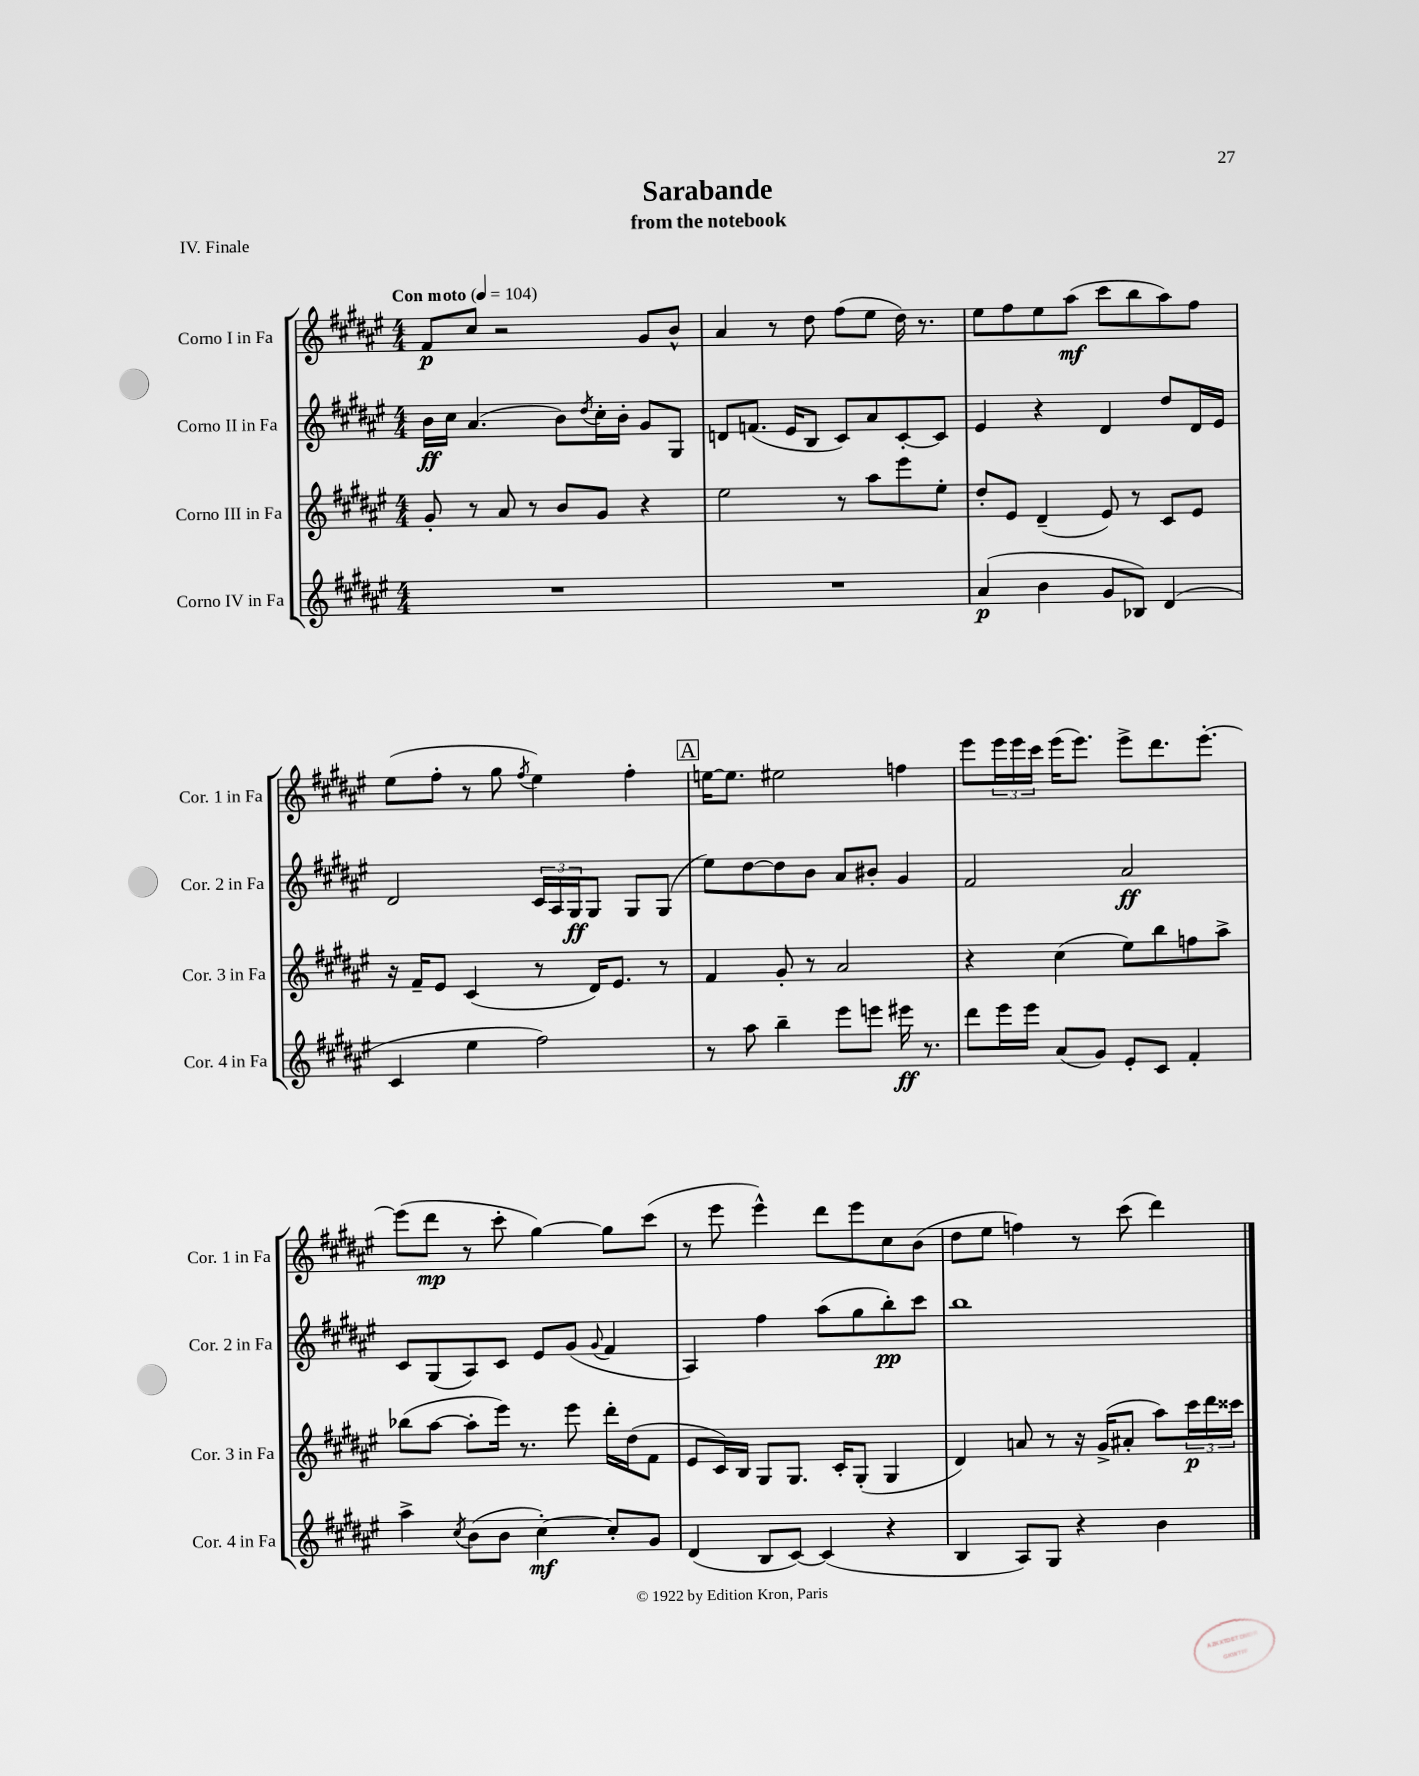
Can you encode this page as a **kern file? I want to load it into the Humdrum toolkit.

**kern	**kern	**kern	**kern
*staff4	*staff3	*staff2	*staff1
*clefG2	*clefG2	*clefG2	*clefG2
*k[f#c#g#d#a#e#]	*k[f#c#g#d#a#e#]	*k[f#c#g#d#a#e#]	*k[f#c#g#d#a#e#]
*M4/4	*M4/4	*M4/4	*M4/4
*MM104	*MM104	*MM104	*MM104
1r	8g#'/	16b\LL	8f#/L
.	.	16cc#\JJ	.
.	8r	(4.a#/	8cc#/J
.	8a#/	.	2r
.	8r	.	.
.	8b/L	8b\L)	.
.	.	8qdd#/	.
.	8g#/J	16cc#'\L	.
.	.	16b'\JJ	.
.	4r	8g#/L	8g#/L
.	.	8G#/J	8b^^/J
=	=	=	=
1r	2ee#\	8d/L	4a#/
.	.	(8.f/J	.
.	.	.	8r
.	.	16e#/LK	.
.	.	8B/J	8dd#\
.	8r	8c#/L)	(8ff#\L
.	8aa#\L	8a#/	8ee#\J
.	8eee#\	[8c#'/	16dd#\)
.	.	.	8.r
.	8ee#'\J	8c#/]J	.
=	=	=	=
(4a#/	8dd#'/L	4e#/	8ee#\L
.	8e#/J	.	8ff#\
4b\	(4d#~/	4r	8ee#\
.	.	.	(8aa#\J
8g#/L	8e#/)	4d#/	8ccc#\L
8B-/J)	8r	.	8bb\
(4d#/	8c#/L	8dd#/L	8aa#\)
.	8e#/J	16d#/L	8ff#\J
.	.	16e#/JJ	.
=	=	=	=
4c#/	16r	2d#/	(8ee#\L
.	16f#~/LK	.	.
.	8e#/J	.	8ff#'\J
4ee#\	(4c#/	.	8r
.	.	.	8gg#\
.	.	.	8qff#/
2ff#\)	8r	24c#/LL	4ee#\)
.	.	24A#/	.
.	.	24G#/J	.
.	16d#/LK)	8G#/J	.
.	8.e#/J	.	.
.	.	8G#/L	4ff#'\
.	8r	(8G#/J	.
=	=	=	=
8r	4f#/	8ee#\L)	[16ee\LK
.	.	.	8.ee\]J
8aa#\	.	[8dd#\	.
4bb~\	8g#'/	8dd#\]	2ee#\
.	8r	8b\J	.
8eee#\L	2a#/	8a#/L	.
8eee\J	.	8b#'/J	.
16eee#\	.	4g#/	4ff\
8.r	.	.	.
=	=	=	=
8ddd#\L	4r	2f#/	8eee#\L
16eee#\L	.	.	24eee#\L
.	.	.	24eee#\
16eee#\JJ	.	.	.
.	.	.	24ccc#\JJ
(8a#/L	(4cc#\	.	(16eee#\LK
.	.	.	8.eee#\J)
8g#/J)	.	.	.
8e#'/L	8ee#\L)	2a#/	8eee#^\L
8c#/J	8bb\	.	8.ddd#\
4f#'/	8ff\	.	.
.	.	.	[8.eee#'\J
.	8aa#^\J	.	.
=	=	=	=
4aa#^\	(8bb-\L	8c#/L	(8eee#\]L
.	[8aa#\J	(8G#/	8ddd#\J
8qcc#/	.	.	.
(8b\L	8aa#'\]L	8A#/)	8r
8b\J	16eee#\Jk)	8c#/J	8ccc#'\
.	8.r	.	.
[4cc#'\)	.	8e#/L	[4gg#\)
.	8eee#\	(8g#/J	.
.	.	8qqg#/	.
8cc#'/]L	16ddd#'\LL	4f#/	8gg#\]L
.	(16dd#\J	.	.
8g#/J	8f#\J	.	(8ccc#\J
=	=	=	=
(4d#/	8e#/L	4A#/)	8r
.	16c#/L)	.	8eee#\
.	16B/JJ	.	.
8B/L	8G#/L	4ff#\	4eee#^^\)
[8c#/J)	8.G#/J	.	.
(4c#/]	.	(8aa#\L	8ddd#\L
.	16c#'/LK	.	.
.	(8G#'/J	8gg#\	8eee#\
4r	4G#/	8bb'\)	8cc#\
.	.	8ccc#\J	(8b\J
=	=	=	=
4B/	4d#/)	1bb	8dd#\L
.	.	.	8ee#\J
8A#/L)	8a/	.	4ff\)
8G#/J	8r	.	.
4r	16r	.	8r
.	(16g#^/LK	.	.
.	8a#'/J	.	(8ccc#\
4b\	8aa#\L)	.	4ddd#\)
.	24ccc#\L	.	.
.	24ddd#\	.	.
.	24ccc##\JJ	.	.
==	==	==	==
*-	*-	*-	*-
